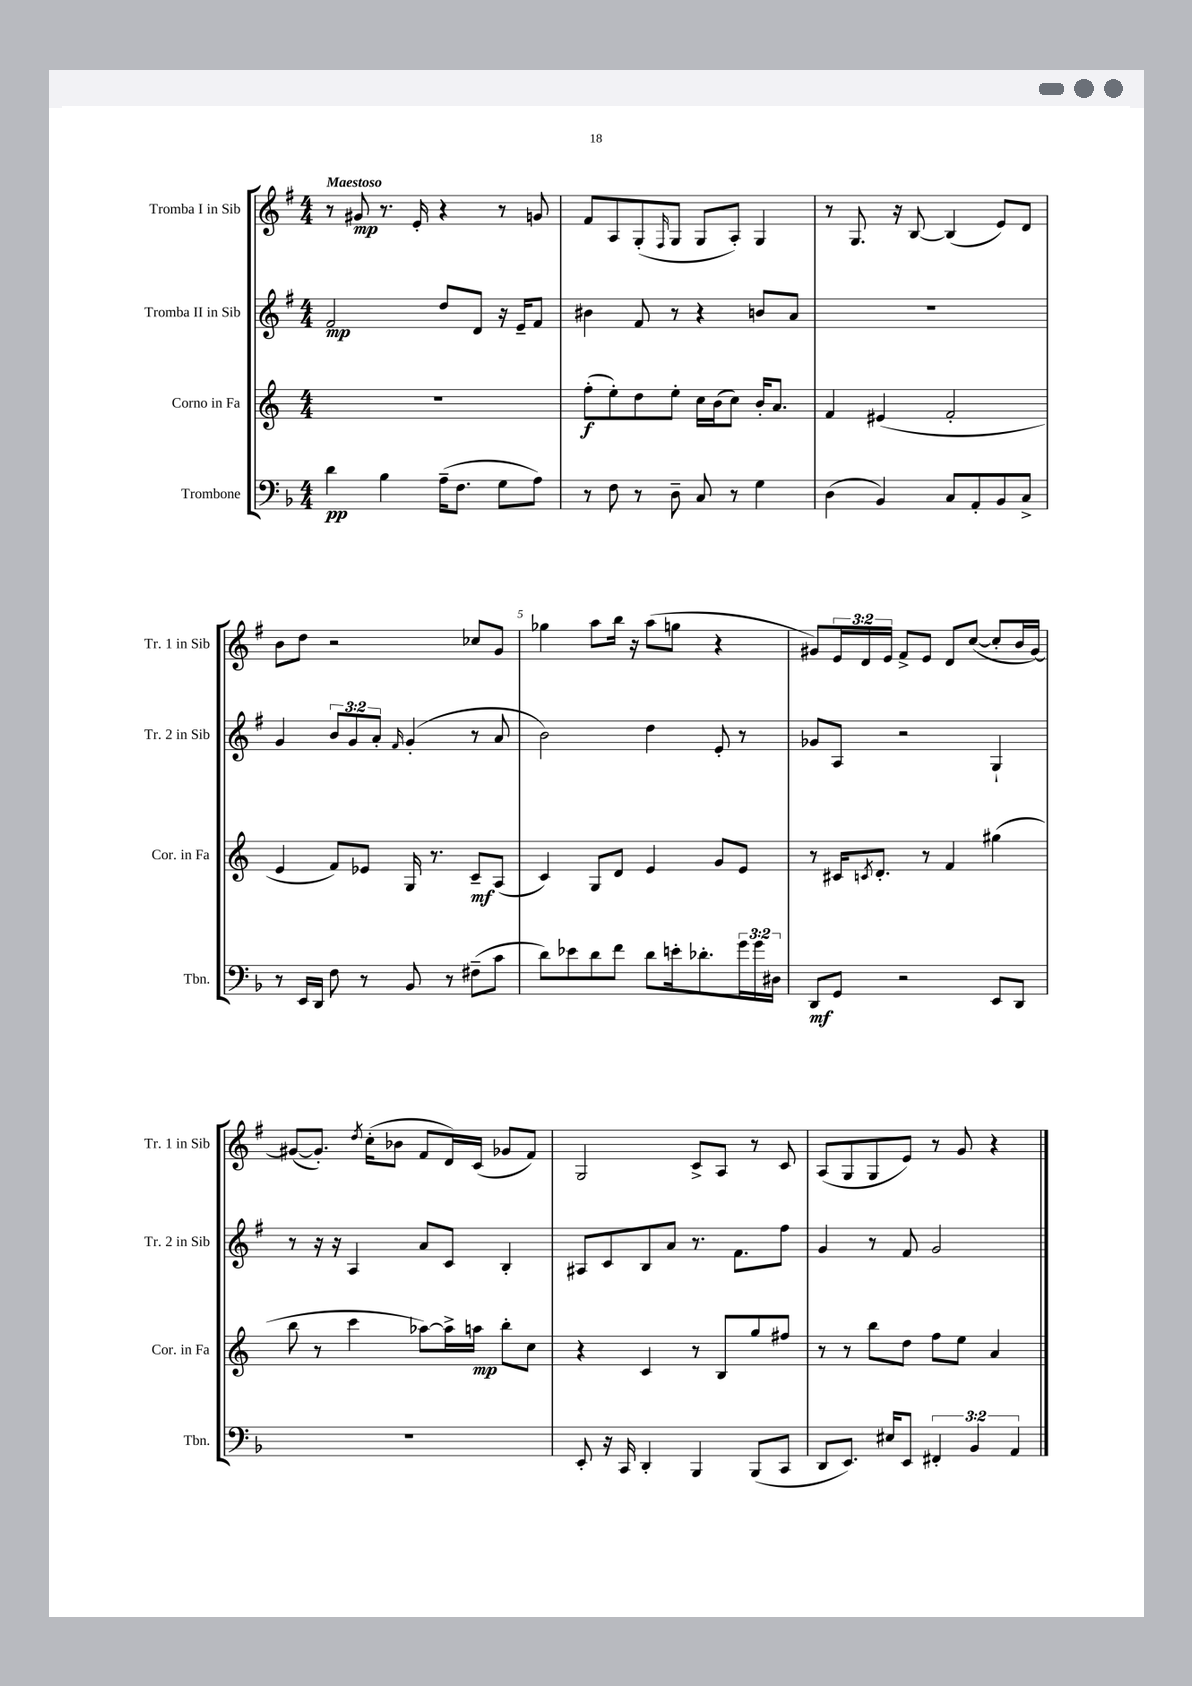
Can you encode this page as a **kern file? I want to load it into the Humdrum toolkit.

**kern	**dynam	**kern	**dynam	**kern	**dynam	**kern	**dynam
*part4	*part4	*part3	*part3	*part2	*part2	*part1	*part1
*staff4	*staff4	*staff3	*staff3	*staff2	*staff2	*staff1	*staff1
*I"Trombone	*	*I"Corno in Fa	*	*I"Tromba II in Sib	*	*I"Tromba I in Sib	*
*I'Tbn.	*	*I'Cor. in Fa	*	*I'Tr. 2 in Sib	*	*I'Tr. 1 in Sib	*
*clefF4	*	*clefG2	*	*clefG2	*	*clefG2	*
*k[b-]	*	*k[]	*	*k[f#]	*	*k[f#]	*
*M4/4	*	*M4/4	*	*M4/4	*	*M4/4	*
=1	=1	=1	=1	=1	=1	=1	=1
!	!	!	!	!	!	!LO:TX:a:B:t=Maestoso	!
4d\	pp	1r	.	2f#/	mp	8r	.
.	.	.	.	.	.	8g#X/	mp
4B-\	.	.	.	.	.	8.r	.
.	.	.	.	.	.	16e'/	.
(16A~\KL	.	.	.	8dd/L	.	4r	.
8.F\J	.	.	.	.	.	.	.
.	.	.	.	8d/J	.	.	.
8G\L	.	.	.	16r	.	8r	.
.	.	.	.	16e~/KL	.	.	.
8A\J)	.	.	.	8f#/J	.	8gn/	.
=2	=2	=2	=2	=2	=2	=2	=2
8r	.	(8ff'\L	f	4b#X\	.	8f#/L	.
8F\	.	8ee'\)	.	.	.	8A/	.
8r	.	8dd\	.	8f#/	.	(8G'/	.
.	.	.	.	.	.	16qqF#/	.
8D~\	.	8ee'\J	.	8r	.	8G/J	.
8C/	.	16cc\LL	.	4r	.	8G/L	.
.	.	(16b\J	.	.	.	.	.
8r	.	8cc\J)	.	.	.	8A'/J)	.
4G\	.	16b'/KL	.	8bn/L	.	4G/	.
.	.	8.a/J	.	.	.	.	.
.	.	.	.	8a/J	.	.	.
=3	=3	=3	=3	=3	=3	=3	=3
(4D\	.	4f/	.	1r	.	8r	.
.	.	.	.	.	.	8.G/	.
4BB-/)	.	(4e#X/	.	.	.	.	.
.	.	.	.	.	.	16r	.
.	.	.	.	.	.	[8B/	.
8C/L	.	2f'/	.	.	.	(4B/]	.
8AA'/	.	.	.	.	.	.	.
8BB-/	.	.	.	.	.	8e/L)	.
8C^/J	.	.	.	.	.	8d/J	.
!!LO:LB:g=z
=4	=4	=4	=4	=4	=4	=4	=4
8r	.	4e/	.	4g/	.	8b\L	.
16EE/LL	.	.	.	.	.	8dd\J	.
16DD/JJ	.	.	.	.	.	.	.
8F\	.	8f/L)	.	12b/L	.	2r	.
.	.	.	.	12g/	.	.	.
8r	.	8e-X/J	.	.	.	.	.
.	.	.	.	12a'/J	.	.	.
.	.	.	.	16qqf#/	.	.	.
8BB-/	.	16G/	.	(4g'/	.	.	.
.	.	8.r	.	.	.	.	.
8r	.	.	.	.	.	.	.
(8F#X~\L	.	8c~/L	mf	8r	.	8cc-X/L	.
8c\J	.	(8A/J	.	8a/	.	8g/J	.
=5	=5	=5	=5	=5	=5	=5	=5
8d\L)	.	4c/)	.	2b\)	.	4gg-X\	.
8e-X\	.	.	.	.	.	.	.
8d\	.	8G/L	.	.	.	8aa\L	.
8f\J	.	8d/J	.	.	.	16bb\Jk	.
.	.	.	.	.	.	16r	.
8d\L	.	4e/	.	4dd\	.	(8aa\L	.
16en'\k	.	.	.	.	.	8ggn\J	.
8.d-X'\	.	.	.	.	.	.	.
.	.	8g/L	.	8e'/	.	4r	.
24g\L	.	8e/J	.	8r	.	.	.
24g\	.	.	.	.	.	.	.
24D#X\JJ	.	.	.	.	.	.	.
=6	=6	=6	=6	=6	=6	=6	=6
8DD/L	mf	8r	.	8g-X/L	.	8g#X/L)	.
8GG/J	.	16c#X/KL	.	8A/J	.	24e/L	.
.	.	.	.	.	.	24d/	.
.	.	8qcn/	.	.	.	.	.
.	.	8.d'/J	.	.	.	.	.
.	.	.	.	.	.	24e/JJ	.
2r	.	.	.	2r	.	8f#^/L	.
.	.	8r	.	.	.	8e/J	.
.	.	4f/	.	.	.	8d/L	.
.	.	.	.	.	.	([8cc/J	.
8EE/L	.	(4gg#X\	.	4G`/	.	8cc'/L]	.
8DD/J	.	.	.	.	.	16b/L	.
.	.	.	.	.	.	[16g#/JJ)	.
!!LO:LB:g=z
=7	=7	=7	=7	=7	=7	=7	=7
1r	.	8bb\	.	8r	.	(8g#X/L_	.
.	.	8r	.	16r	.	8.g#'/J])	.
.	.	.	.	16r	.	.	.
.	.	4ccc\	.	4A/	.	.	.
.	.	.	.	.	.	8qdd/	.
.	.	.	.	.	.	(16cc'\KL	.
.	.	.	.	.	.	8b-X\J	.
.	.	[8aa-X\L)	.	8a/L	.	8f#/L	.
.	.	16aa-^\L]	.	8c/J	.	16d/L)	.
.	.	16aan\JJ	mp	.	.	(16c/JJ	.
.	.	8bb'\L	.	4B'/	.	8g-X/L	.
.	.	8cc\J	.	.	.	8f#/J)	.
=8	=8	=8	=8	=8	=8	=8	=8
8EE'/	.	4r	.	8A#X/L	.	2G/	.
16r	.	.	.	8c/	.	.	.
16CC/	.	.	.	.	.	.	.
4DD'/	.	4c/	.	8B/	.	.	.
.	.	.	.	8a/J	.	.	.
4BBB-/	.	8r	.	8.r	.	8c^/L	.
.	.	8B/L	.	.	.	8A/J	.
.	.	.	.	8.f#\L	.	.	.
(8BBB-/L	.	8gg/	.	.	.	8r	.
8CC/J	.	8ff#X/J	.	8ff#\J	.	8c/	.
=9	=9	=9	=9	=9	=9	=9	=9
8DD/L	.	8r	.	4g/	.	(8A/L	.
8.EE/J)	.	8r	.	.	.	8G/	.
.	.	8bb\L	.	8r	.	8G/	.
16E#X/KL	.	.	.	.	.	.	.
8EE/J	.	8dd\J	.	8f#/	.	8e/J)	.
6FF#X'/	.	8ff\L	.	2g/	.	8r	.
.	.	8ee\J	.	.	.	8g/	.
6BB-/	.	.	.	.	.	.	.
.	.	4a/	.	.	.	4r	.
6AA/	.	.	.	.	.	.	.
==	==	==	==	==	==	==	==
*-	*-	*-	*-	*-	*-	*-	*-
